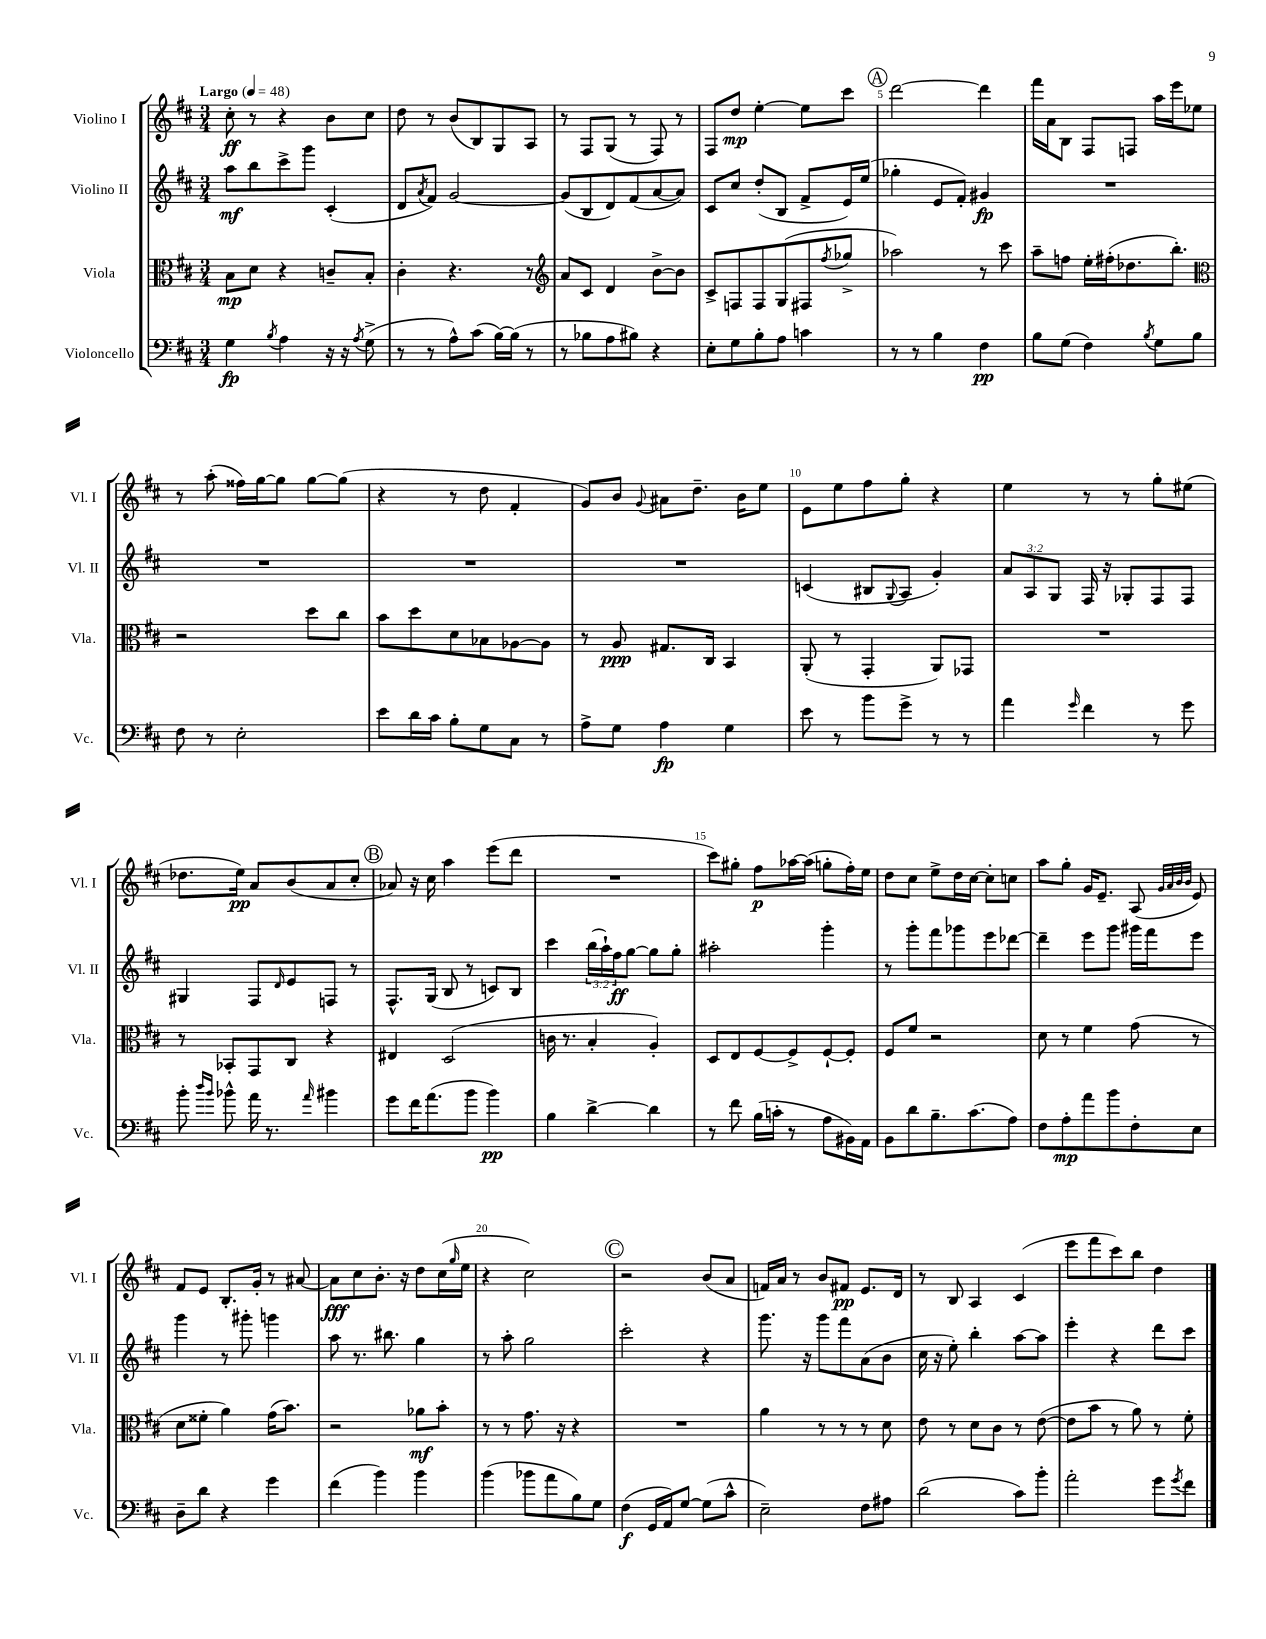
<<
\new StaffGroup <<
\new Staff = "s0" \with { instrumentName = "Violino I" shortInstrumentName = "Vl. I" } {
    \clef treble \key d \major \numericTimeSignature \time 3/4 \tempo "Largo" 4 = 48
    cis''8-.\ff r8 r4 b'8 cis''8 |
    d''8 r8 b'8( b8) g8 a8 |
    r8 fis8 g8( r8 fis8) r8 |
    fis8 d''8\mp e''4~-. e''8 cis'''8 |
    \mark \markup { \circle "A" } d'''2~ d'''4 |
    fis'''16 a'16 b8 fis8 f8 a''16 e'''16 ees''8 |
    r8 a''8-.( fisis''16) g''16~ g''8 g''8~ g''8( |
    r4 r8 d''8 fis'4-. |
    g'8) b'8 \appoggiatura { g'8 } ais'8 d''8.-- b'16 e''8 |
    e'8 e''8 fis''8 g''8-. r4 |
    e''4 r8 r8 g''8-. eis''8( |
    des''8. e''16\pp) a'8 b'8( a'8 cis''8-. |
    \mark \markup { \circle "B" } aes'8) r16 cis''16 a''4 e'''8( d'''8 |
    R2. |
    cis'''8) gis''8-. fis''8\p aes''16~ aes''16( g''8-. fis''16-.) e''16 |
    d''8 cis''8 e''8-> d''16 cis''16~ cis''8-. c''8 |
    a''8 g''8-. g'16 e'8.-- a8( \grace { g'32 a'32 b'32 b'32 } e'8) |
    fis'8 e'8 b8.-. g'16-. r8 ais'8~ |
    ais'8\fff cis''8 b'8.-. r16 d''8 cis''16( \grace { g''16 } e''16 |
    r4 cis''2) |
    \mark \markup { \circle "C" } r2 b'8( a'8 |
    f'16) a'16 r8 b'8 fis'8\pp e'8. d'16 |
    r8 b8 a4 cis'4( |
    e'''8 fis'''8 cis'''8) b''8 d''4 \bar "|." |
}
\new Staff = "s1" \with { instrumentName = "Violino II" shortInstrumentName = "Vl. II" } {
    \clef treble \key d \major \numericTimeSignature \time 3/4 \override Staff.TupletNumber.text = #tuplet-number::calc-fraction-text
    a''8\mf b''8 cis'''8-> g'''8 cis'4-.( |
    d'8 \acciaccatura { a'8 } fis'8) g'2~ |
    g'8( b8 d'8) fis'8( a'8~ a'8) |
    cis'8 cis''8 d''8-.( b8 fis'8-> e'16) e''16( |
    \mark \markup { \circle "A" } ges''4-. e'8 fis'8-.) gis'4\fp |
    R2. |
    R2. |
    R2. |
    R2. |
    c'4( bis8 \appoggiatura { g8 } a8 g'4-.) |
    \tuplet 3/2 { a'8 a8 g8 } fis16 r16 ges8-. fis8 fis8 |
    gis4 fis8 \grace { d'16 } e'8 f8 r8 |
    \mark \markup { \circle "B" } fis8.-^ g16( b8 r8 c'8) b8 |
    cis'''4 \tuplet 3/2 { b''16( a''16-!) fis''16\ff } g''8~ g''8 g''8-. |
    ais''2-. g'''4-. |
    r8 g'''8-. fis'''8 ges'''8 e'''8 des'''8~ |
    des'''4-- e'''8 g'''8 gis'''16 fis'''16 e'''8 |
    g'''4 r8 gis'''8-. g'''4 |
    a''8 r8. bis''8. g''4 |
    r8 a''8-. g''2 |
    \mark \markup { \circle "C" } cis'''2-. r4 |
    g'''8. r16 g'''8 fis'''8 a'8( b'8 |
    cis''16 r16 e''8-.) b''4-. a''8~ a''8 |
    e'''4-. r4 d'''8 cis'''8 \bar "|." |
}
\new Staff = "s2" \with { instrumentName = "Viola" shortInstrumentName = "Vla." } {
    \clef alto \key d \major \numericTimeSignature \time 3/4
    b8\mp d'8 r4 c'8-- b8-. |
    cis'4-. r4. r8 |
    \clef treble a'8 cis'8 d'4 b'8~-> b'8 |
    cis'8-> f8 f8 g8( fis8 \acciaccatura { fis''8 } ges''8-> |
    \mark \markup { \circle "A" } aes''2) r8 cis'''8 |
    a''8-- f''8 e''16-. fis''16-.( des''8. b''8.-.) |
    \clef alto r2 d''8 cis''8 |
    b'8 d''8 d'8 bes8 aes8~ aes8 |
    r8 a8\ppp gis8. cis16 b,4 |
    a,8-.( r8 g,4-. a,8) ges,8 |
    R2. |
    r8 bes,8-. g,8 cis8 r4 |
    \mark \markup { \circle "B" } eis4 d2( |
    c'16 r8. b4-. a4-.) |
    d8 e8 fis8~ fis8-> fis8~-! fis8-. |
    fis8 fis'8 r2 |
    d'8 r8 fis'4 g'8( r8 |
    d'8 fisis'8-. a'4) g'16( b'8.) |
    r2 aes'8\mf b'8-. |
    r8 r8 g'8. r16 r4 |
    \mark \markup { \circle "C" } R2. |
    a'4 r8 r8 r8 d'8 |
    e'8 r8 d'8 cis'8 r8 e'8~( |
    e'8 b'8 r8 a'8) r8 fis'8-. \bar "|." |
}
\new Staff = "s3" \with { instrumentName = "Violoncello" shortInstrumentName = "Vc." } {
    \clef bass \key d \major \numericTimeSignature \time 3/4
    g4\fp \acciaccatura { b8 } a4 r16 r16 \acciaccatura { a8 } g8->( |
    r8 r8 a8-^) cis'8( b16~) b16( r8 |
    r8 bes8 a8 bis8) r4 |
    e8-. g8 b8-. a8 c'4 |
    \mark \markup { \circle "A" } r8 r8 b4 fis4\pp |
    b8 g8( fis4) \acciaccatura { b8 } g8 b8 |
    fis8 r8 e2-. |
    e'8 d'16 cis'16 b8-. g8 cis8 r8 |
    a8-> g8 a4\fp g4 |
    e'8 r8 b'8 g'8-> r8 r8 |
    a'4 \grace { g'16 } fis'4 r8 g'8 |
    b'8-. \grace { d''16 b'16 } bes'8-^ a'16 r8. \grace { a'16 } bis'4 |
    \mark \markup { \circle "B" } g'8 fis'16 a'8.( b'8 b'4\pp) |
    b4 d'4~-> d'4 |
    r8 fis'8 b16( c'16-. r8 a8 bis,16) a,16 |
    b,8 d'8 b8.-- cis'8.( a8) |
    fis8 a8-.\mp a'8 b'8 fis8-. e8 |
    d8-- d'8 r4 g'4 |
    fis'4( b'4) b'4 |
    b'4( bes'8 a'8 b8) g8 |
    \mark \markup { \circle "C" } fis4\f( g,16 a,16) g8~ g8( cis'8-^ |
    e2--) fis8 ais8 |
    d'2( cis'8) b'8-. |
    a'2-. g'8 \acciaccatura { g'8 } fis'8 \bar "|." |
}
>>
>>
\layout { \context { \Score \override BarNumber.break-visibility = ##(#f #t #t) barNumberVisibility = #(every-nth-bar-number-visible 5) } }
